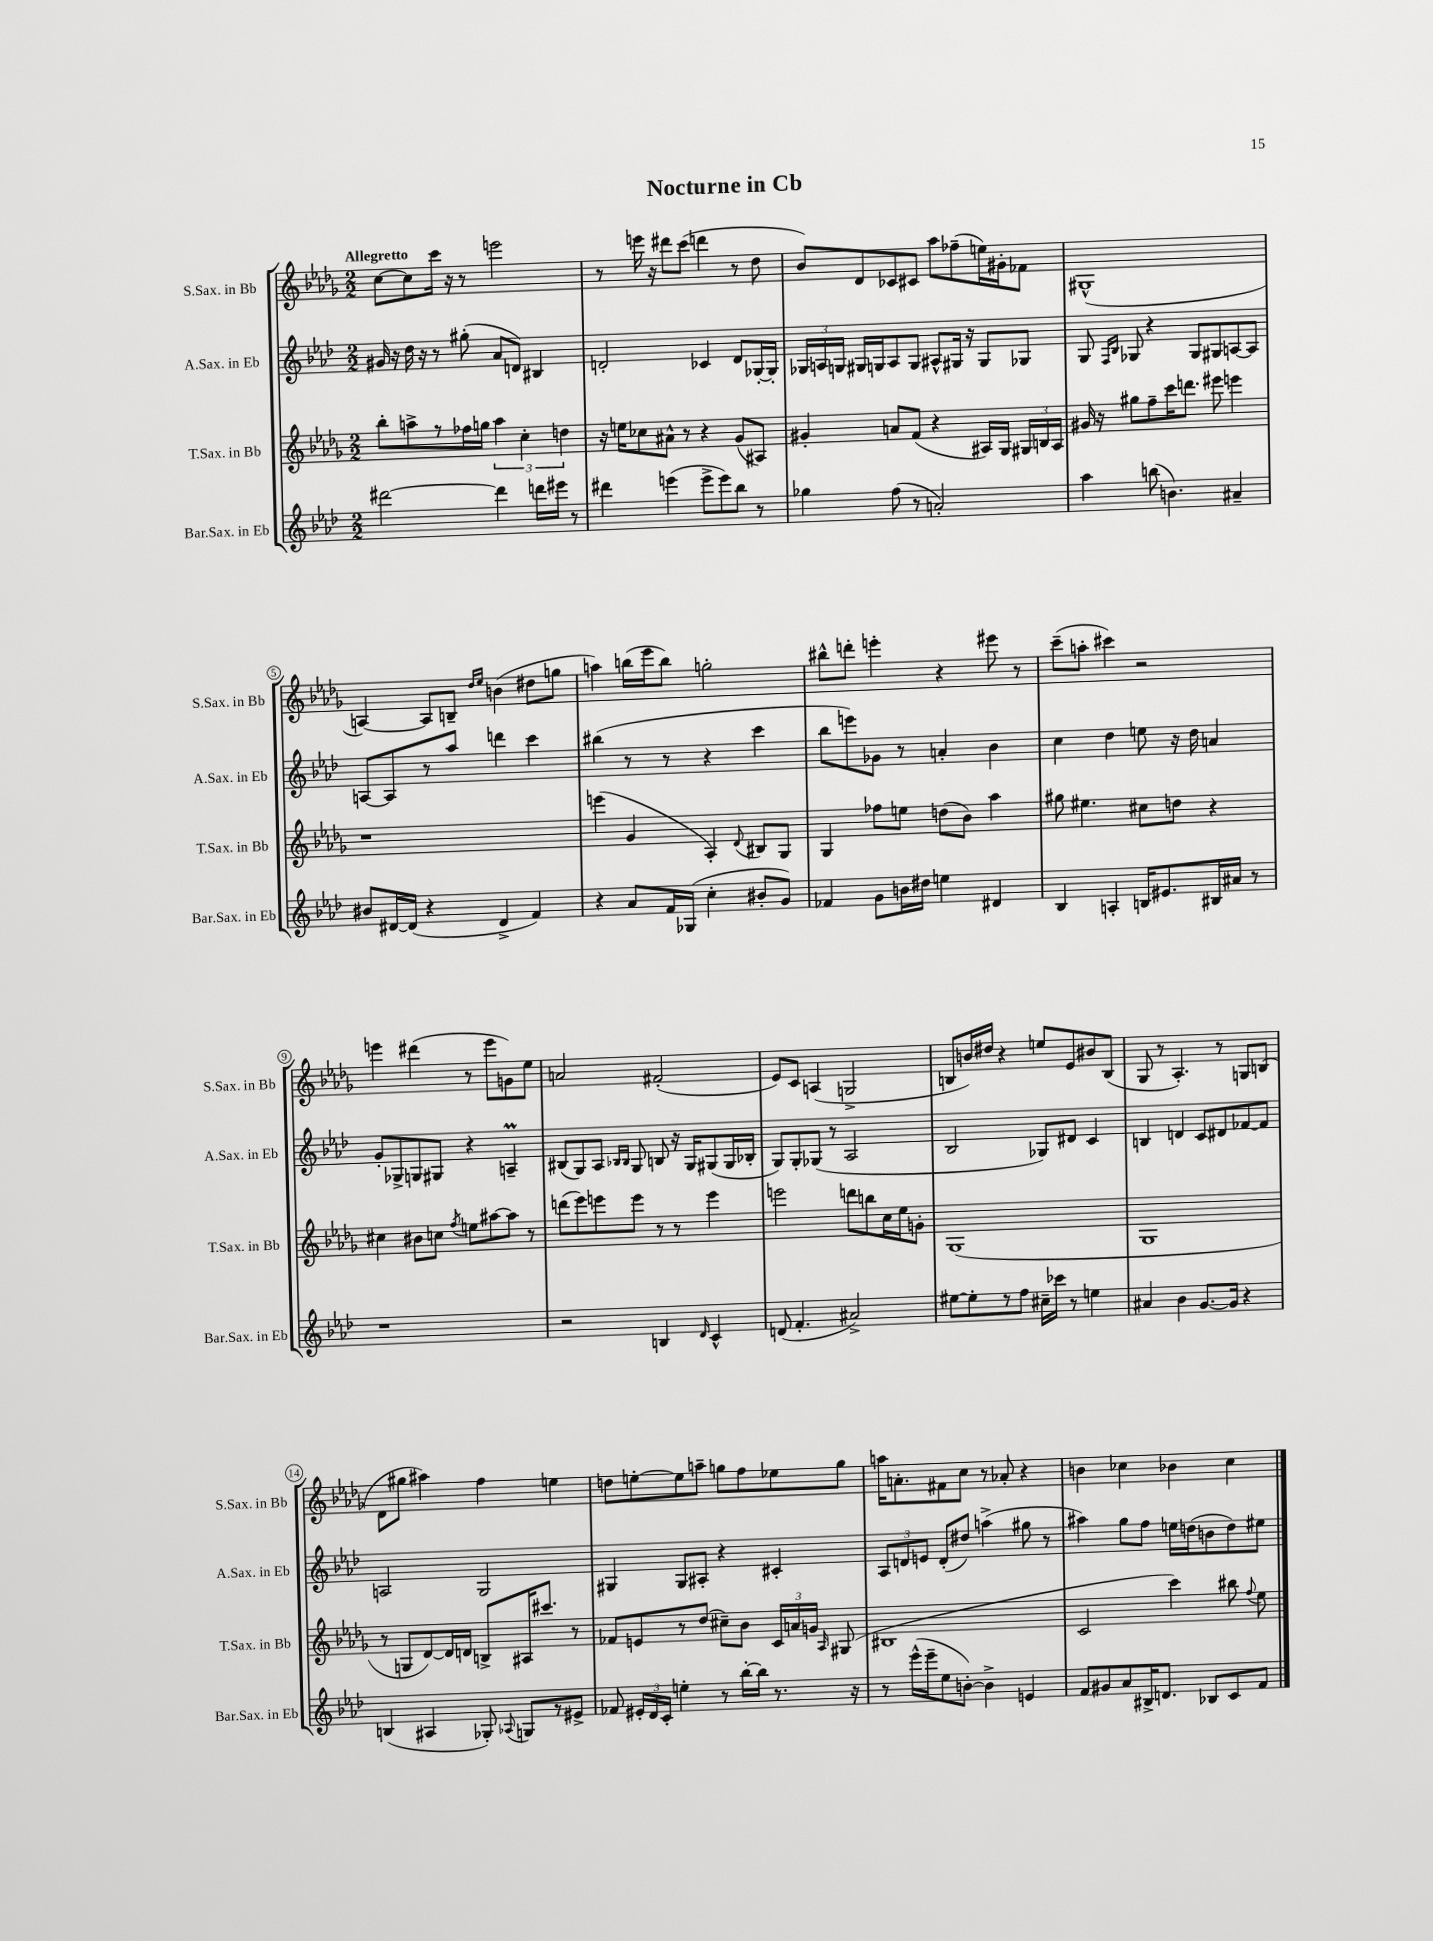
\header { title = "Nocturne in Cb" }
<<
\new StaffGroup <<
\new Staff = "s0" \with { instrumentName = "S.Sax. in Bb" shortInstrumentName = "S.Sax. in Bb" } {
    \clef treble \key des \major \numericTimeSignature \time 2/2 \tempo "Allegretto"
    \autoBeamOff c''8[~ c''8 c'''16] r16 r8 e'''2 |
    r8 e'''16 r16 dis'''8[ c'''8]( d'''4 r8 des''8 |
    bes'8[) des'8 ces'8 cis'8] aes''8[ fes''8--( e''16) gis'16-. fes'8] |
    gis1-^( |
    a4~) a8[ b8]-- \grace { des''16[ ees''16] } b'4( dis''8[ g''8] |
    a''4) b''16[( ees'''16 b''8]) g''2-. |
    bis''8[-^ d'''8]-. e'''4-. r4 eis'''8 r8 |
    c'''8[--( a''8]-. cis'''4) r2 |
    e'''4 dis'''4( r8 e'''8[ g'8) ees''8] |
    a'2 fis'2-.( |
    ees'8[) c'8] a4( g2-> |
    b8[ b'16) dis''16] r4 e''8[ ees'8 bis'8 b8]( |
    ges8 r8 aes4.-.) r8 g8[ b8]( |
    des'8[ gis''8] ais''4) f''4 e''4 |
    d''8[ e''8~-. e''8 a''8]-- g''8[ f''8 ees''8 g''8] |
    a''16[ a'8.-. fis'8 c''8] r8 aes'8-. r4 |
    b'4 ces''4 bes'4 ces''4 \bar "|." |
}
\new Staff = "s1" \with { instrumentName = "A.Sax. in Eb" shortInstrumentName = "A.Sax. in Eb" } {
    \clef treble \key aes \major \numericTimeSignature \time 2/2
    \autoBeamOff gis'16 r16 des''16 r16 r8 gis''8-.( aes'8[ d'8]) bis4 |
    d'2-. ces'4 d'8[ ges16~-. ges16]-. |
    \tuplet 3/2 { ges16[ a16 g16] } gis16[ g16 a8 g8] ais8[-^ gis16] r16 gis8[ ges8] |
    g8 \grace { f16[ bes16] } ges8 r4 ges8[ gis8 a8~ a8] |
    a8[~ a8 r8 aes''8] d'''4 c'''4 |
    bis''4( r8 r8 r4 c'''4 |
    bes''8[ e'''8) ges'8] r8 a'4-. bes'4 |
    c''4 des''4 e''8 r16 des''16 a'4 |
    g'8[-. ges8-> g8 gis8] r4 a4--\prall |
    bis8[( g8) aes8] \grace { bes16[ bes16] } g8 b8 r16 g16[ gis8( gis16 bes16]-. |
    g8[) g8-. ges8]( r8 aes2 |
    bes2 ges8[) dis'8] c'4 |
    b4 d'4 c'8[ dis'8 fes'8~ fes'8] |
    a2 g2 |
    gis4 gis8[ ais8]-. r4 cis'4-. |
    \tuplet 3/2 { aes8[ d'8 e'8] } d'8[-.( dis''8]) a''4->( gis''8 r8 |
    ais''4) g''8[ f''8] e''16[ d''16( b'8 d''8) eis''8] \bar "|." |
}
\new Staff = "s2" \with { instrumentName = "T.Sax. in Bb" shortInstrumentName = "T.Sax. in Bb" } {
    \clef treble \key des \major \numericTimeSignature \time 2/2
    \autoBeamOff bes''8[-. a''8-> r8 fes''16 g''16] \tuplet 3/2 { a''4 c''4-. d''4 } |
    r16 e''16[ ces''8 ais'8]-^ r8 r4 ges'8[( ais8]) |
    gis'4-. a'8[ f'8]( r4 ais16[) ges16] \tuplet 3/2 { gis16[ b16 ais16] } |
    gis'16 r16 gis''8[ f''8-- c'''16 d'''8.] eis'''8 e'''4 |
    r1 |
    e'''4( ges'4 aes4-.) \appoggiatura { des'8 } bis8[ ges8] |
    ges4 fes''8[ e''8] d''8[( bes'8]) aes''4 |
    gis''8 eis''4. cis''8[ d''8] r4 |
    cis''4 bis'8[ c''8] \acciaccatura { f''8 } e''8[ ais''8~ ais''8] r8 |
    d'''8[( ees'''8) e'''8 e'''8] r8 r8 e'''4 |
    e'''2 d'''8[ b''8 c''16 ees''16 g'8]-. |
    ges1( |
    ges1 |
    r8 g8[ des'8~) des'16 d'16] b8[-> ais16 cis'''8.] r8 |
    fes'8[ e'8 r8 des''8]( cis''8[--) bes'8] \tuplet 3/2 { c'16[ a'16 g'16] } \grace { aes16 } gis8( |
    bis1 |
    c'2 c'''4) bis''8 \appoggiatura { f''8 } ees''8 \bar "|." |
}
\new Staff = "s3" \with { instrumentName = "Bar.Sax. in Eb" shortInstrumentName = "Bar.Sax. in Eb" } {
    \clef treble \key aes \major \numericTimeSignature \time 2/2
    \autoBeamOff dis'''2~ dis'''4 d'''16[ eis'''16] r8 |
    dis'''4 e'''4( e'''8[-> e'''8) bes''8] r8 |
    ges''4 f''8( r8 a'2-.) |
    aes''4 b''8( b'4.) ais'4-- |
    bis'8[ dis'16~ dis'16]( r4 dis'4-> f'4) |
    r4 aes'8[ f'16 ges16]( c''4-. bis'8[-. g'8]) |
    fes'4 g'8[ b'16 dis''16] e''4 dis'4 |
    bes4 a4-. b16[ eis'8. bis16 ais'16] r8 |
    r1 |
    r2 b4 \grace { des'16 } c'4-^ |
    d'8( f'4.-. ais'2->) |
    eis''8[~ eis''8-. r8 f''8] cis''16[-- ces'''16] r8 e''4 |
    ais'4 bes'4 g'8.[~ g'16] r4 |
    b4( ais4 ges8-.) \appoggiatura { aes8 } g8[ r8 eis'8]-> |
    fes'8 \tuplet 3/2 { eis'16[-. des'16 c'16]-. } e''4-. r8 bes''16[~-. bes''16] r8. r16 |
    r8 ees'''16[-^( ees'''16-- ees''8 b'8]~-.) b'4-> e'4 |
    f'8[ gis'8 aes'8 bis16-> d'8.] bes8[ c'8 f'8] \bar "|." |
}
>>
>>
\layout { \context { \Score \override BarNumber.stencil = #(make-stencil-circler 0.1 0.3 ly:text-interface::print) } }
